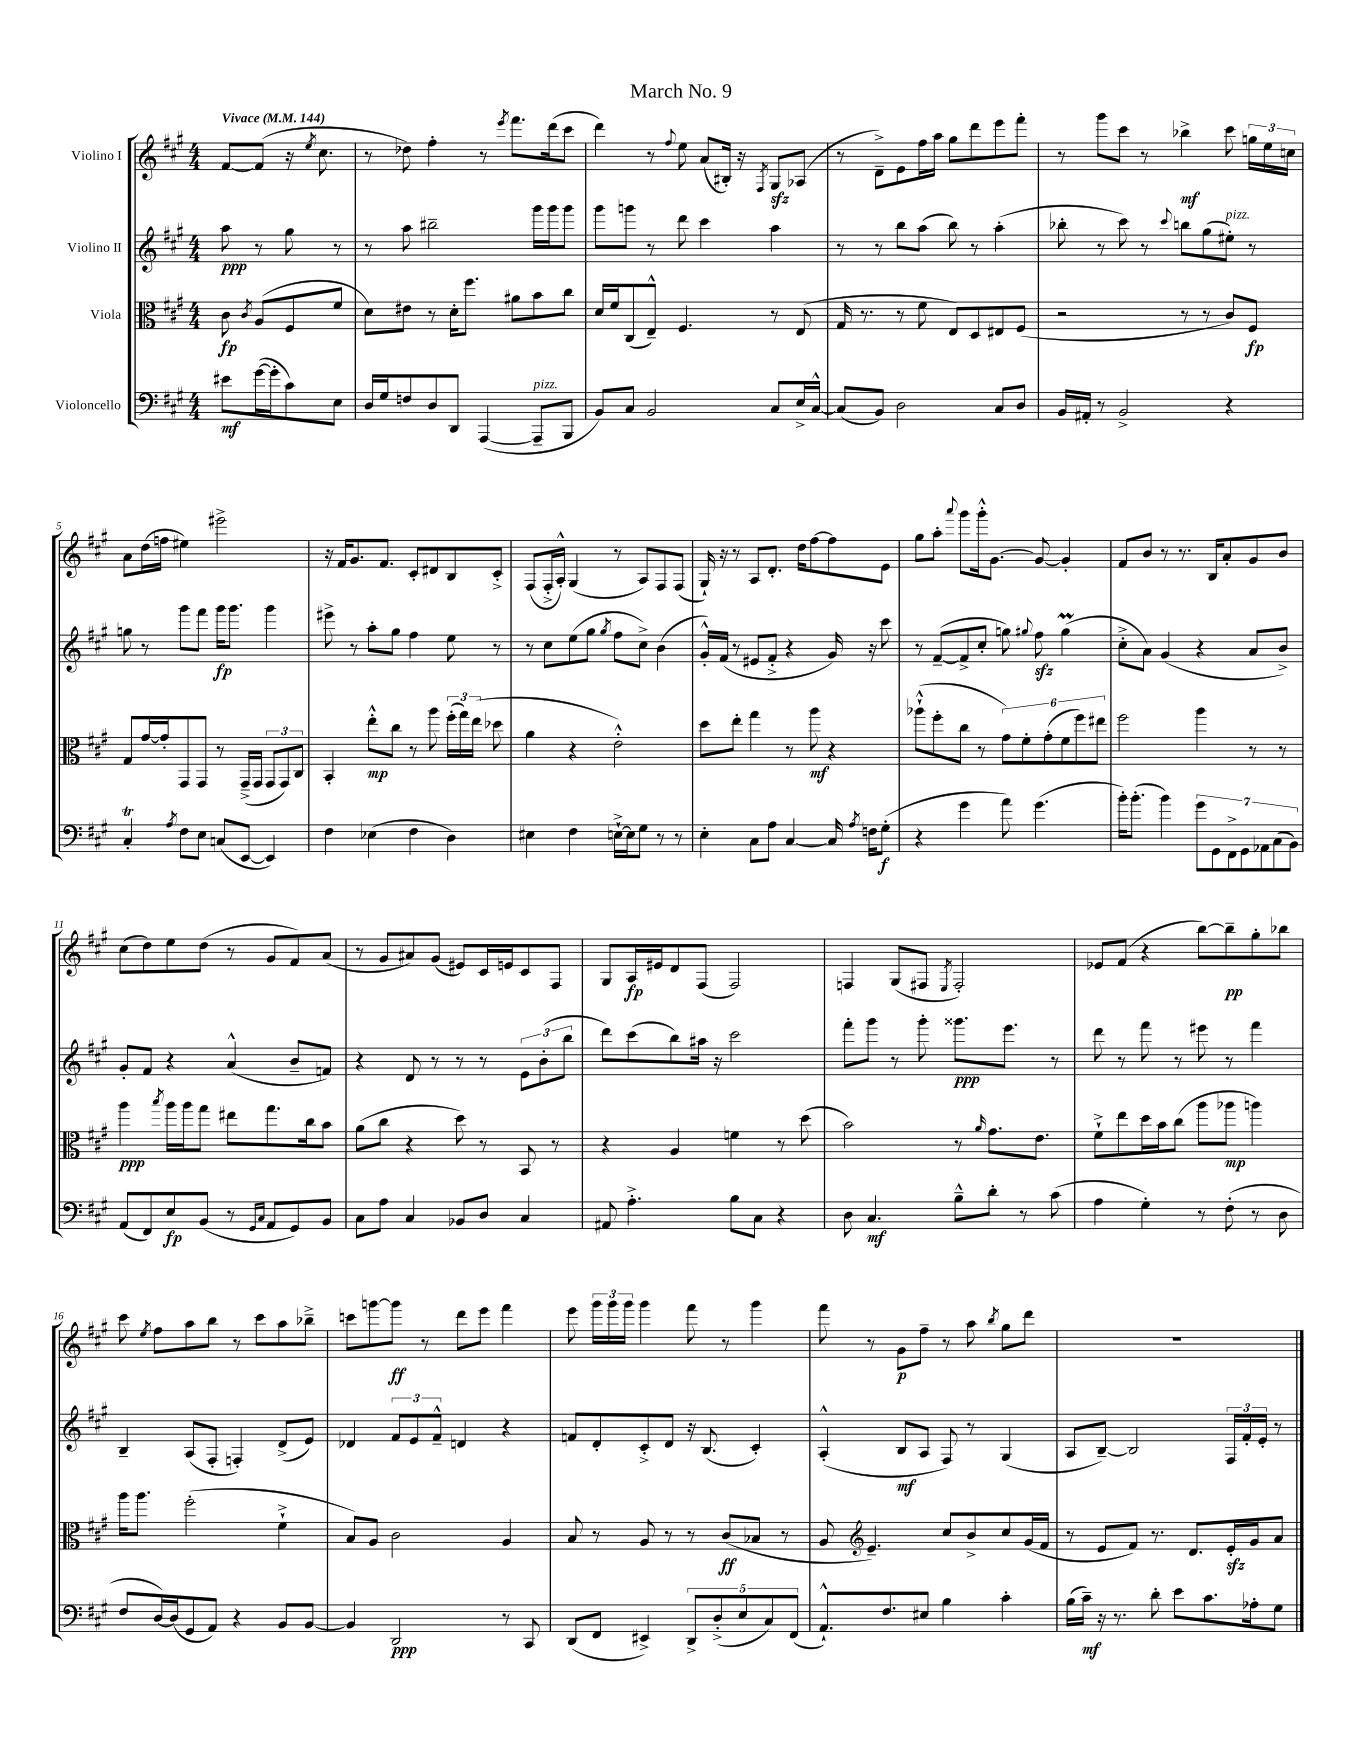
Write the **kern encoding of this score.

**kern	**kern	**kern	**kern
*staff4	*staff3	*staff2	*staff1
*clefF4	*clefC3	*clefG2	*clefG2
*k[f#c#g#]	*k[f#c#g#]	*k[f#c#g#]	*k[f#c#g#]
*M4/4	*M4/4	*M4/4	*M4/4
*MM144	*MM144	*MM144	*MM144
8e#	8c#	8aa	[8f#
.	8qc#	.	.
([16g#	(8A	8r	(8f#]
16g#']	.	.	.
8c#)	8F#	8gg#	16r
.	.	.	8qee
.	.	.	8.cc#
8E	8f#	8r	.
=	=	=	=
16D	8d)	8r	8r
16G#	.	.	.
8F	8e#	8aa	8dd-)
8D	8r	2bb#~	4ff#'
8DD	16d'	.	.
.	8.ff#	.	.
([4AAA	.	.	8r
.	.	.	8qeee
.	8a#	.	8.fff#
8AAA~]	8b	16ggg#	.
.	.	16ggg#	(16ddd
8BBB	8cc#	8ggg#	8ccc#
=	=	=	=
8BB)	16d	8ggg#	4ddd)
.	16f#	.	.
8C#	(8C#	8ggg	.
2BB	8E~^^)	8r	8r
.	.	.	8qqff#
.	4.F#	8ddd	8ee
.	.	4ccc#	(8a
.	.	.	16B#')
.	.	.	16r
.	.	.	8qF#
8C#	8r	4aa	8G#
16E^	(8E	.	(8A-
[16C#^^	.	.	.
=	=	=	=
(8C#]	16G#	8r	8r
.	8.r	.	.
8BB)	.	8r	8d~^)
2D	8r	8bb	8e
.	8f#	(8aa	16ff#
.	.	.	16aa
.	8E)	8bb)	8gg#
.	8D	8r	8ddd
8C#	8E#	(4aa'	8eee
8D	(8F#	.	8fff#'
=	=	=	=
16BB	2r	8bb-'	8r
16AA#'	.	.	.
8r	.	8r	8ggg#
2BB^	.	8ccc#)	8ccc#
.	.	8r	8r
.	.	8qqccc#	.
.	8r	8bb	4bb-^
.	8r	(8gg#	.
4r	8c#)	8ee#')	8ccc#
.	8F#	8r	24gg
.	.	.	24ee
.	.	.	24cc
=	=	=	=
4C#'	8G#	8gg	8a
.	[16g#	8r	(16dd
.	16g#']	.	16ff
8qA	.	.	.
8F#	8GG#	8ggg#	4ee#)
8E	8GG#	8fff#	.
(8C	8r	16ggg#	2eee#^
.	.	8.ggg#	.
[8EE	(16GG#~^	.	.
.	16GG#	.	.
4EE])	12GG#	4ggg#	.
.	12GG#)	.	.
.	12C#	.	.
=	=	=	=
4F#	4BB'	8eee#^	16r
.	.	.	16f#
.	.	8r	8.g#
(4E-	8ee'^^	8aa'	.
.	.	.	8.f#
.	8cc#	8gg#	.
4F#	8r	4ff#	8c#'
.	8aa	.	8d#
4D)	(24ff#'	8ee	8B
.	24gg#)	.	.
.	(24ee	.	.
.	8dd-	8r	8c#'^
=	=	=	=
4E#	4a	8r	(8F#
.	.	8cc#	16F#'^
.	.	.	16A'^^)
4F#	4r	(8ee	(4G#
.	.	8gg#	.
.	.	8qgg#	.
[16E`^	2e'^^)	8ff#	8r
16E]	.	.	.
8G#	.	8cc#^)	8A)
8r	.	(4b	8F#
8r	.	.	(8F#
=	=	=	=
4E'	8dd	16g#'^^)	16G#`)
.	.	(16f#	16r
.	8ee'	8r	8r
8C#	4gg#	8e#	8A
8A	.	8f#'^	8.d'
[4C#	8r	4r	.
.	.	.	16dd
.	8aa	.	[8ff#
16C#]	4r	16g#)	8ff#]
8qA	.	.	.
16F	.	16r	.
(8G#'	.	8ccc#	8e
=	=	=	=
4r	(8aa-`^^	8r	8gg#
.	8ff#'	([8f#~	8aa'
.	.	.	8qqaaa
4g#	8cc#	8f#^]	8ggg#
.	8r	8cc#'	16ggg#'^^
.	.	.	[8.g#
8a)	12g#)	8gg)	.
.	12f#'	.	.
.	.	8qqgg#	.
(4.g#	.	8ff#	8g#_
.	(12g#'	.	.
.	12f#	(4gg#	4g#']
.	12ff#)	.	.
.	12ee#	.	.
=	=	=	=
16b')	2ff#	8cc#'^	8f#
(8.b'	.	.	.
.	.	8a)	8b
4b)	.	(4g#	8r
.	.	.	8.r
14g#	4aa	4r	.
.	.	.	16B
14GG#	.	.	.
.	.	.	8a'
14FF#^	.	.	.
14GG#	.	.	.
.	8r	8a	8g#
14AA-	.	.	.
(14C#	.	.	.
.	8r	8b^)	8b
14BB)	.	.	.
=	=	=	=
(8AA	4aa	8g#'	(8cc#
8FF#)	.	8f#	8dd)
.	8qbb	.	.
8E	16aa	4r	8ee
.	16aa	.	.
(8BB	8gg#	.	(8dd
8r	8ee#	(4a^^	8r
16qqGG#	.	.	.
16qqC#	.	.	.
8AA	8.gg#	.	8g#
8GG#)	.	8b~	8f#)
.	16cc#	.	.
8BB	8b	8f)	(8a
=	=	=	=
8C#	(8a	4r	8r
8A	8cc#	.	8g#
4C#	4r	8d	8a#)
.	.	8r	(8g#
8BB-	8dd)	8r	8e#)
8D	8r	8r	16c#
.	.	.	16e
4C#	8BB	12e	8c#
.	.	(12b'	.
.	8r	.	8F#
.	.	12bb	.
=	=	=	=
8AA#	4r	8ddd)	8G#
4.A'^	.	(8ccc#	16A
.	.	.	16e#
.	4A	8bb)	8d
.	.	16aa#	(8F#
.	.	16r	.
8B	4f	2ccc#	2F#)
8C#	.	.	.
4r	8r	.	.
.	(8dd	.	.
=	=	=	=
8D	2b)	8fff#'	4F
4.C#	.	8ggg#	.
.	.	8r	(8G#
.	.	8ggg#'	8F#
.	.	.	8qE
8B~^^	8r	8.ggg##	2F#')
.	16qqa	.	.
8d'	8.g#	.	.
.	.	8.eee	.
8r	.	.	.
.	8.e	.	.
(8c#	.	8r	.
=	=	=	=
4A	8f#`^	8ddd	8e-
.	8ee	8r	(8f#
4G#')	16dd	8fff#	4r
.	16b	.	.
.	(8cc#	8r	.
8r	8aa	8eee#	[8bb)
(8F#'	8aa-	8r	8bb~]
8r	4aa)	4fff#	8gg#'
8D	.	.	8bb-
=	=	=	=
8F#	16aa	4B~	8ccc#
.	8.aa	.	.
.	.	.	8qee
[16D)	.	.	8ff#
(16D]	.	.	.
8GG#	(2ff#'	(8A	8aa
8AA)	.	8F#'	8bb
4r	.	4F')	8r
.	.	.	8ccc#
8BB	4f#`^	(8d^	8aa
[8BB	.	8e)	8bb-~^
=	=	=	=
4BB]	8B)	4d-	8ccc
.	8A	.	[8ggg
2DD	2c#	12f#	8ggg]
.	.	12e	.
.	.	.	8r
.	.	12f#~^^	.
.	.	4d	8ddd
.	.	.	8eee
8r	4A	4r	4fff#
8CC#	.	.	.
=	=	=	=
(8DD	8B	8f	8eee
8FF#	8r	8d'	24ggg#
.	.	.	24ggg#
.	.	.	24ggg#
4EE#^)	8A	8c#'^	4ggg#
.	8r	8d	.
10DD^	8r	16r	8fff#
.	.	(8.B	.
(10D'^	.	.	.
.	(8c#	.	8r
10E	.	.	.
.	8B-	4c#')	4ggg#
10C#)	.	.	.
.	8r	.	.
(10FF#	.	.	.
=	=	=	=
8.AA`^^)	8A	(4A'^^	8fff#
*	*clefG2	*	*
.	4.e~)	.	8r
8.F#	.	.	.
.	.	8B	8g#
8E#	.	8A	8ff#~
4B	8cc#	8F#)	8r
.	8b^	8r	8aa
.	.	.	8qbb
4c#'	8cc#	(4G#	8gg#
.	(16g#	.	8ddd
.	16f#	.	.
=	=	=	=
(16B	8r	8A	1r
16c#~)	.	.	.
16r	8e	[8B~)	.
8.r	.	.	.
.	8f#)	2B]	.
8d'	8.r	.	.
8e	.	.	.
.	8.d	.	.
8.c#	.	.	.
.	16e'	24F#	.
.	.	24f#'	.
16A-'	16g#	.	.
.	.	24e'	.
8G#	8a	8r	.
==	==	==	==
*-	*-	*-	*-
